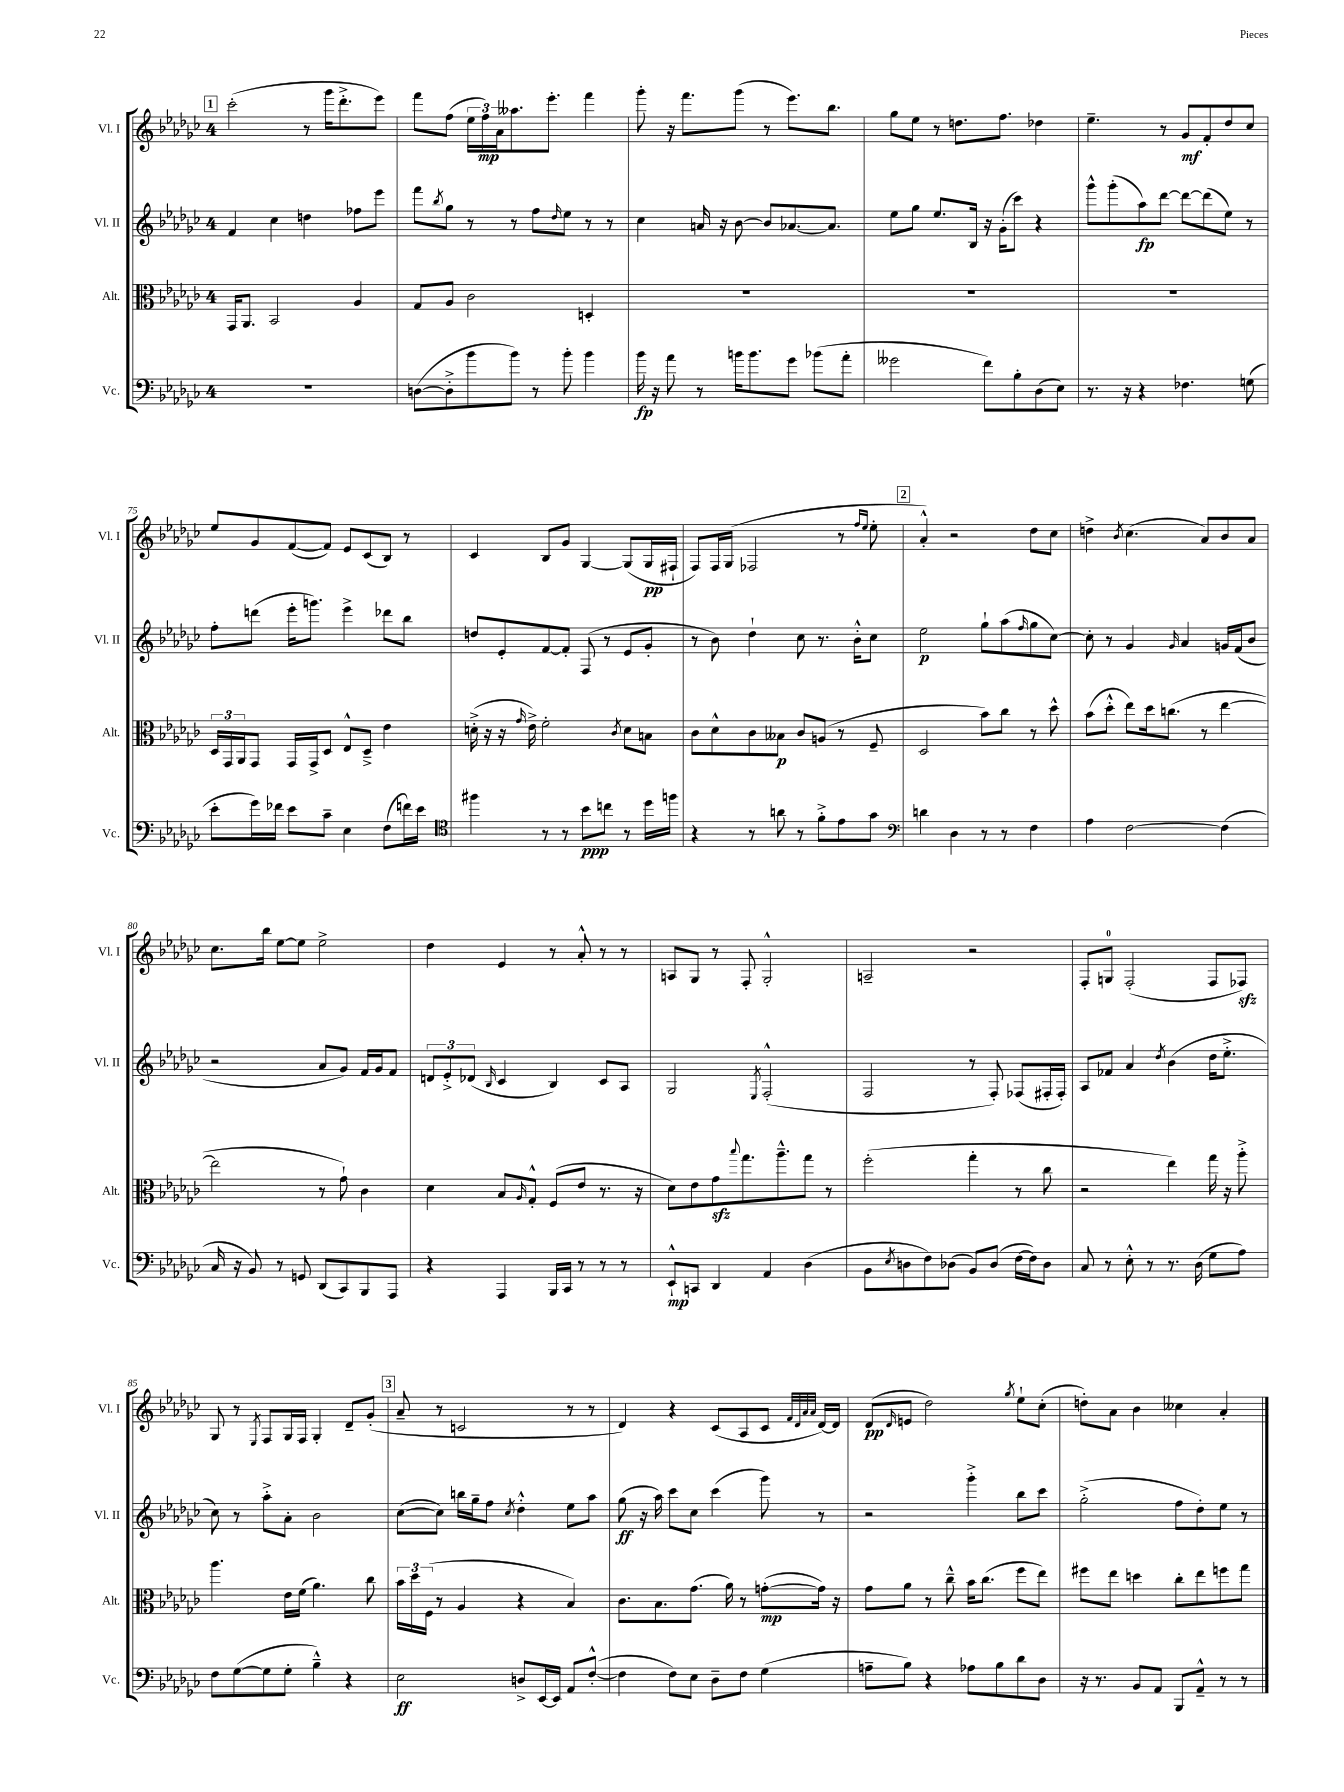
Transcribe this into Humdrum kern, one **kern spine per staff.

**kern	**dynam	**kern	**dynam	**kern	**dynam	**kern	**dynam
*part4	*part4	*part3	*part3	*part2	*part2	*part1	*part1
*staff4	*staff4	*staff3	*staff3	*staff2	*staff2	*staff1	*staff1
*I"Vc.	*	*I"Alt.	*	*I"Vl. II	*	*I"Vl. I	*
*I'Vc.	*	*I'Alt.	*	*I'Vl. II	*	*I'Vl. I	*
*clefF4	*	*clefC3	*	*clefG2	*	*clefG2	*
*k[b-e-a-d-g-c-]	*	*k[b-e-a-d-g-c-]	*	*k[b-e-a-d-g-c-]	*	*k[b-e-a-d-g-c-]	*
*M4/4	*	*M4/4	*	*M4/4	*	*M4/4	*
!!LO:REH:place=s1:t=1
=70	=70	=70	=70	=70	=70	=70	=70
1r	.	16GG-/KL	.	4f/	.	(2ccc-'\	.
.	.	8.AA-/J	.	.	.	.	.
.	.	2BB-/	.	4cc-\	.	.	.
.	.	.	.	4ddn\	.	8r	.
.	.	.	.	.	.	16ggg-\KL	.
.	.	.	.	.	.	8.ddd-'^\	.
.	.	4A-/	.	8ff-X\L	.	.	.
.	.	.	.	8eee-\J	.	8eee-\J)	.
=71	=71	=71	=71	=71	=71	=71	=71
([8Dn\L	.	8G-/L	.	8fff\L	.	8fff\L	.
.	.	.	.	8qbb-/	.	.	.
8D'^\]	.	8A-/J	.	8gg-\J	.	(8ff\J	.
8b-\	.	2c-\	.	8r	.	24ee-\LL	.
.	.	.	.	.	.	24ff\)	mp
.	.	.	.	.	.	24a-\J	.
8b-\J)	.	.	.	8r	.	8.aa--X\	.
8r	.	.	.	8ff\L	.	.	.
.	.	.	.	.	.	8.eee-'\J	.
.	.	.	.	16qqdd-/	.	.	.
8b-'\	.	.	.	8ee-\J	.	.	.
4b-\	.	4Dn'/	.	8r	.	4fff\	.
.	.	.	.	8r	.	.	.
=72	=72	=72	=72	=72	=72	=72	=72
16b-\	fp	1r	.	4cc-\	.	8ggg-'\	.
16r	.	.	.	.	.	.	.
8a-\	.	.	.	.	.	16r	.
.	.	.	.	.	.	8.fff\L	.
8r	.	.	.	16an/	.	.	.
.	.	.	.	16r	.	.	.
16bn\KL	.	.	.	[8b-\	.	(8ggg-\J	.
8.b\	.	.	.	.	.	.	.
.	.	.	.	8b-/L]	.	8r	.
8g-\J	.	.	.	[8.a-X/	.	8.eee-\L)	.
(8b-X\L	.	.	.	.	.	.	.
.	.	.	.	8.a-/J]	.	8.bb-\J	.
8a-'\J	.	.	.	.	.	.	.
=73	=73	=73	=73	=73	=73	=73	=73
2g--X\	.	1r	.	8ee-\L	.	8gg-\L	.
.	.	.	.	8gg-\J	.	8ee-\J	.
.	.	.	.	8.ee-/L	.	8r	.
.	.	.	.	.	.	8.ddn\L	.
.	.	.	.	16B-/Jk	.	.	.
8f\L)	.	.	.	16r	.	.	.
.	.	.	.	(16g-'\KL	.	8.ff\J	.
8B-'\	.	.	.	8ccc-\J)	.	.	.
(8D-\	.	.	.	4r	.	4dd-X\	.
8E-\J)	.	.	.	.	.	.	.
=74	=74	=74	=74	=74	=74	=74	=74
8.r	.	1r	.	8ggg-^^\L	.	4.ee-~\	.
.	.	.	.	(8ggg-'\	.	.	.
16r	.	.	.	.	.	.	.
4r	.	.	.	8aa-\)	fp	.	.
.	.	.	.	[8ddd-\J	.	8r	.
4.F-X\	.	.	.	8ddd-\L_	.	8g-/L	mf
.	.	.	.	(8ddd-\]	.	8f'/	.
.	.	.	.	8ee-\J)	.	8dd-/	.
(8Gn\	.	.	.	8r	.	8cc-/J	.
!!LO:LB:g=z
=75	=75	=75	=75	=75	=75	=75	=75
8e-'\L	.	24D-/LL	.	8ff'\L	.	8ee-/L	.
.	.	24GG-/	.	.	.	.	.
.	.	24AA-/J	.	.	.	.	.
16g-\L)	.	8GG-/J	.	(8dddn\J	.	8g-/	.
16f-X\JJ	.	.	.	.	.	.	.
8e-\L	.	16GG-/LL	.	16eee-'\KL	.	([8f/	.
.	.	16GG-^/J	.	8.gggn\J)	.	.	.
8c-~\J	.	8D-/J	.	.	.	8f/J])	.
4E-\	.	8E-^^/L	.	4eee-^\	.	8e-/L	.
.	.	8D-~^/J	.	.	.	(8c-/	.
(8F\L	.	4e-\	.	8ddd-X\L	.	8B-/J)	.
16fn\L)	.	.	.	8bb-\J	.	8r	.
16e-\JJ	.	.	.	.	.	.	.
=76	=76	=76	=76	=76	=76	=76	=76
*clefC4	*	*	*	*	*	*	*
4ff#X\	.	(16dn'^\	.	8ddn/L	.	4c-/	.
.	.	16r	.	.	.	.	.
.	.	16r	.	8e-'/	.	.	.
.	.	16qqg-/	.	.	.	.	.
.	.	16e-^\)	.	.	.	.	.
8r	.	2f'\	.	[8f/	.	8B-/L	.
8r	.	.	.	8f'/J]	.	8g-/J	.
8b-\L	ppp	.	.	(8F/	.	[4G-/	.
8ccn\J	.	.	.	8r	.	.	.
.	.	8qc-/	.	.	.	.	.
8r	.	8d\L	.	8e-/L	.	(8G-/L]	.
16dd-\LL	.	8Bn\J	.	8g-'/J	.	16G-/L	pp
16ffn\JJ	.	.	.	.	.	16F#X`/JJ	.
=77	=77	=77	=77	=77	=77	=77	=77
4r	.	8c-\L	.	8r	.	8F/L)	.
.	.	8d-^^\	.	8b-\)	.	16F/L	.
.	.	.	.	.	.	(16G-/JJ	.
8r	.	8c-\	.	4dd-`\	.	2F-X/	.
8an\	.	8B--X\J	p	.	.	.	.
8r	.	8c-/L	.	8cc-\	.	.	.
8f'^\L	.	(8An/J	.	8.r	.	.	.
8e-\	.	8r	.	.	.	8r	.
.	.	.	.	16b-'^^\KL	.	.	.
.	.	.	.	.	.	16qqff/LL	.
.	.	.	.	.	.	16qqee-/JJ	.
8g-\J	.	8F~/	.	8cc-\J	.	8ee-'\	.
!!LO:REH:place=s1:t=2
=78	=78	=78	=78	=78	=78	=78	=78
*clefF4	*	*	*	*	*	*	*
4dn\	.	2D-/	.	2ee-\	p	4a-'^^/)	.
4D-\	.	.	.	.	.	2r	.
8r	.	8b-\L)	.	8gg-`\L	.	.	.
8r	.	8cc-\J	.	(8aa-\	.	.	.
.	.	.	.	16qqff/	.	.	.
4F\	.	8r	.	8gg-\	.	8dd-\L	.
.	.	8dd-^^\	.	[8cc-\J)	.	8cc-\J	.
=79	=79	=79	=79	=79	=79	=79	=79
4A-\	.	(8b-\L	.	8cc-'\]	.	4ddn^\	.
.	.	8dd-'^^\J	.	8r	.	.	.
.	.	.	.	.	.	8qb-/	.
[2F\	.	8ee-\L)	.	4g-/	.	(4.cc-\	.
.	.	16dd-\k	.	.	.	.	.
.	.	(8.ccn\J	.	.	.	.	.
.	.	.	.	16qqg-/	.	.	.
.	.	.	.	4a-/	.	.	.
.	.	8r	.	.	.	8a-/L)	.
(4F\]	.	[4ee-\	.	16gn/LL	.	8b-/	.
.	.	.	.	(16f/J	.	.	.
.	.	.	.	8b-/J	.	8a-/J	.
!!LO:LB:g=z
=80	=80	=80	=80	=80	=80	=80	=80
16C-/	.	2ee-\]	.	2r	.	8.cc-\L	.
16r	.	.	.	.	.	.	.
8BB-/)	.	.	.	.	.	.	.
.	.	.	.	.	.	16bb-\Jk	.
8r	.	.	.	.	.	[8ee-\L	.
8GGn/	.	.	.	.	.	8ee-\J]	.
(8DD-/L	.	8r	.	8a-/L	.	2ee-^\	.
8CC-/)	.	8g-`\)	.	8g-/J)	.	.	.
8BBB-/	.	4c-\	.	16f/LL	.	.	.
.	.	.	.	16g-/J	.	.	.
8AAA-/J	.	.	.	8f/J	.	.	.
=81	=81	=81	=81	=81	=81	=81	=81
4r	.	4d-\	.	12dn/L	.	4dd-\	.
.	.	.	.	12e-'^/	.	.	.
.	.	.	.	(12d-X/J	.	.	.
.	.	.	.	16qqB-/	.	.	.
4AAA-/	.	8B-/L	.	4c-/	.	4e-/	.
.	.	16qqA-/	.	.	.	.	.
.	.	8G-'^^/J	.	.	.	.	.
16BBB-/LL	.	(8F/L	.	4B-/)	.	8r	.
16CC-/JJ	.	.	.	.	.	.	.
8r	.	8e-/J	.	.	.	8a-'^^/	.
8r	.	8.r	.	8c-/L	.	8r	.
8r	.	.	.	8A-/J	.	8r	.
.	.	16r	.	.	.	.	.
=82	=82	=82	=82	=82	=82	=82	=82
8EE-`^^/L	mp	8d-\L)	.	2G-/	.	8An/L	.
8CCn/J	.	8e-\	.	.	.	8G-/J	.
4DD-/	.	8g-zz\	.	.	.	8r	.
.	.	8qqbb-/	.	.	.	.	.
.	.	8.gg-\	.	.	.	8F'/	.
.	.	.	.	8qE-/	.	.	.
4AA-/	.	.	.	(2F'^^/	.	2G-'^^/	.
.	.	8.aa-~^^\	.	.	.	.	.
(4D-\	.	8gg-\J	.	.	.	.	.
.	.	8r	.	.	.	.	.
=83	=83	=83	=83	=83	=83	=83	=83
8BB-\L	.	(2ff'\	.	2F/	.	2An~/	.
8qE-/	.	.	.	.	.	.	.
8Dn\	.	.	.	.	.	.	.
8F\)	.	.	.	.	.	.	.
(8D-X\J	.	.	.	.	.	.	.
8BB-/L)	.	4gg-'\	.	8r	.	2r	.
(8D-/J	.	.	.	8F'/)	.	.	.
[16F\LL	.	8r	.	(8F-X/L	.	.	.
16F\J])	.	.	.	.	.	.	.
8D-\J	.	8cc-\	.	16F#X'/L	.	.	.
.	.	.	.	16F#'/JJ)	.	.	.
=84	=84	=84	=84	=84	=84	=84	=84
8C-/	.	2r	.	8A-/L	.	8F'/L	.
8r	.	.	.	8f-X/J	.	8Gn/J	.
8E-'^^\	.	.	.	4a-/	.	(2F'/	.
8r	.	.	.	.	.	.	.
.	.	.	.	8qdd-/	.	.	.
8.r	.	4ee-\)	.	(4b-\	.	.	.
(16D-\	.	.	.	.	.	.	.
8G-\L	.	16gg-\	.	16dd-\KL	.	8F/L	.
.	.	16r	.	8.ee-'^\J	.	.	.
8A-\J)	.	8aa-'^\	.	.	.	8F-Xzz/J)	.
!!LO:LB:g=z
=85	=85	=85	=85	=85	=85	=85	=85
8F\L	.	4.aa-\	.	8cc-\)	.	8G-/	.
([8G-\	.	.	.	8r	.	8r	.
.	.	.	.	.	.	8qE-/	.
8G-\]	.	.	.	8aa-'^\L	.	8F/L	.
8G-'\J	.	16e-\LL	.	8a-'\J	.	16G-/L	.
.	.	(16f\JJ	.	.	.	16F/JJ	.
4B-~^^\)	.	4.a-\)	.	2b-\	.	4G-'/	.
4r	.	.	.	.	.	8d-~/L	.
.	.	8cc-\	.	.	.	(8g-'/J	.
!!LO:REH:place=s1:t=3
=86	=86	=86	=86	=86	=86	=86	=86
2E-\	ff	24b-\LL	.	([8cc-\L	.	8a-~/	.
.	.	24dd-\	.	.	.	.	.
.	.	(24F\JJ	.	.	.	.	.
.	.	8r	.	8cc-\J])	.	8r	.
.	.	4A-/	.	16bbn\LL	.	2cn/	.
.	.	.	.	16gg-~\J	.	.	.
.	.	.	.	8ff\J	.	.	.
.	.	.	.	8qcc-/	.	.	.
8Dn^/L	.	4r	.	4dd-'^^\	.	.	.
[16EE-/L	.	.	.	.	.	.	.
16EE-/JJ]	.	.	.	.	.	.	.
8AA-/L	.	4B-/)	.	8ee-\L	.	8r	.
([8F'^^/J	.	.	.	8aa-\J	.	8r	.
=87	=87	=87	=87	=87	=87	=87	=87
4F\]	.	8.c-\L	.	(8gg-\	ff	4d-/)	.
.	.	.	.	16r	.	.	.
.	.	8.B-\	.	16aa-\)	.	.	.
8F\L)	.	.	.	8ccc-\L	.	4r	.
8E-\J	.	(8.g-\J	.	8cc-\J	.	.	.
8D-~\L	.	.	.	(4ccc-\	.	(8c-/L	.
.	.	16a-\)	.	.	.	.	.
8F\J	.	8r	.	.	.	8A-/	.
(4G-\	.	([8gn'\L	mp	8ggg-\)	.	8c-/J	.
.	.	.	.	.	.	32qqf/LLL	.
.	.	.	.	.	.	32qqd-/	.
.	.	.	.	.	.	32qqa-/	.
.	.	.	.	.	.	32qqa-/JJJ	.
.	.	16g\Jk])	.	8r	.	[16d-/LL)	.
.	.	16r	.	.	.	16d-/JJ]	.
=88	=88	=88	=88	=88	=88	=88	=88
8An~\L	.	8g-\L	.	2r	.	(8d-/L	pp
.	.	.	.	.	.	16qqd-/	.
8B-\J)	.	8a-\J	.	.	.	8en/J	.
4r	.	8r	.	.	.	2dd-\)	.
.	.	8cc-~^^\	.	.	.	.	.
8A-X\L	.	16b-\KL	.	4ggg-'^\	.	.	.
.	.	(8.cc-\J	.	.	.	.	.
8B-\	.	.	.	.	.	.	.
.	.	.	.	.	.	8qgg-/	.
8d-\	.	8ff\L	.	8bb-\L	.	8ee-`\L	.
8D-\J	.	8ee-\J)	.	8ccc-\J	.	(8cc-'\J	.
=89	=89	=89	=89	=89	=89	=89	=89
16r	.	8ff#X\L	.	(2gg-'^\	.	8ddn'\L)	.
8.r	.	.	.	.	.	.	.
.	.	8ee-\J	.	.	.	8a-\J	.
8BB-/L	.	4ddn\	.	.	.	4b-\	.
8AA-/J	.	.	.	.	.	.	.
8BBB-/L	.	8cc-'\L	.	8ff\L	.	4cc--X\	.
8AA-~^^/J	.	8ee-\	.	8dd-'\)	.	.	.
8r	.	8ffn\	.	8ee-\J	.	4a-'/	.
8r	.	8gg-\J	.	8r	.	.	.
==	==	==	==	==	==	==	==
*-	*-	*-	*-	*-	*-	*-	*-
